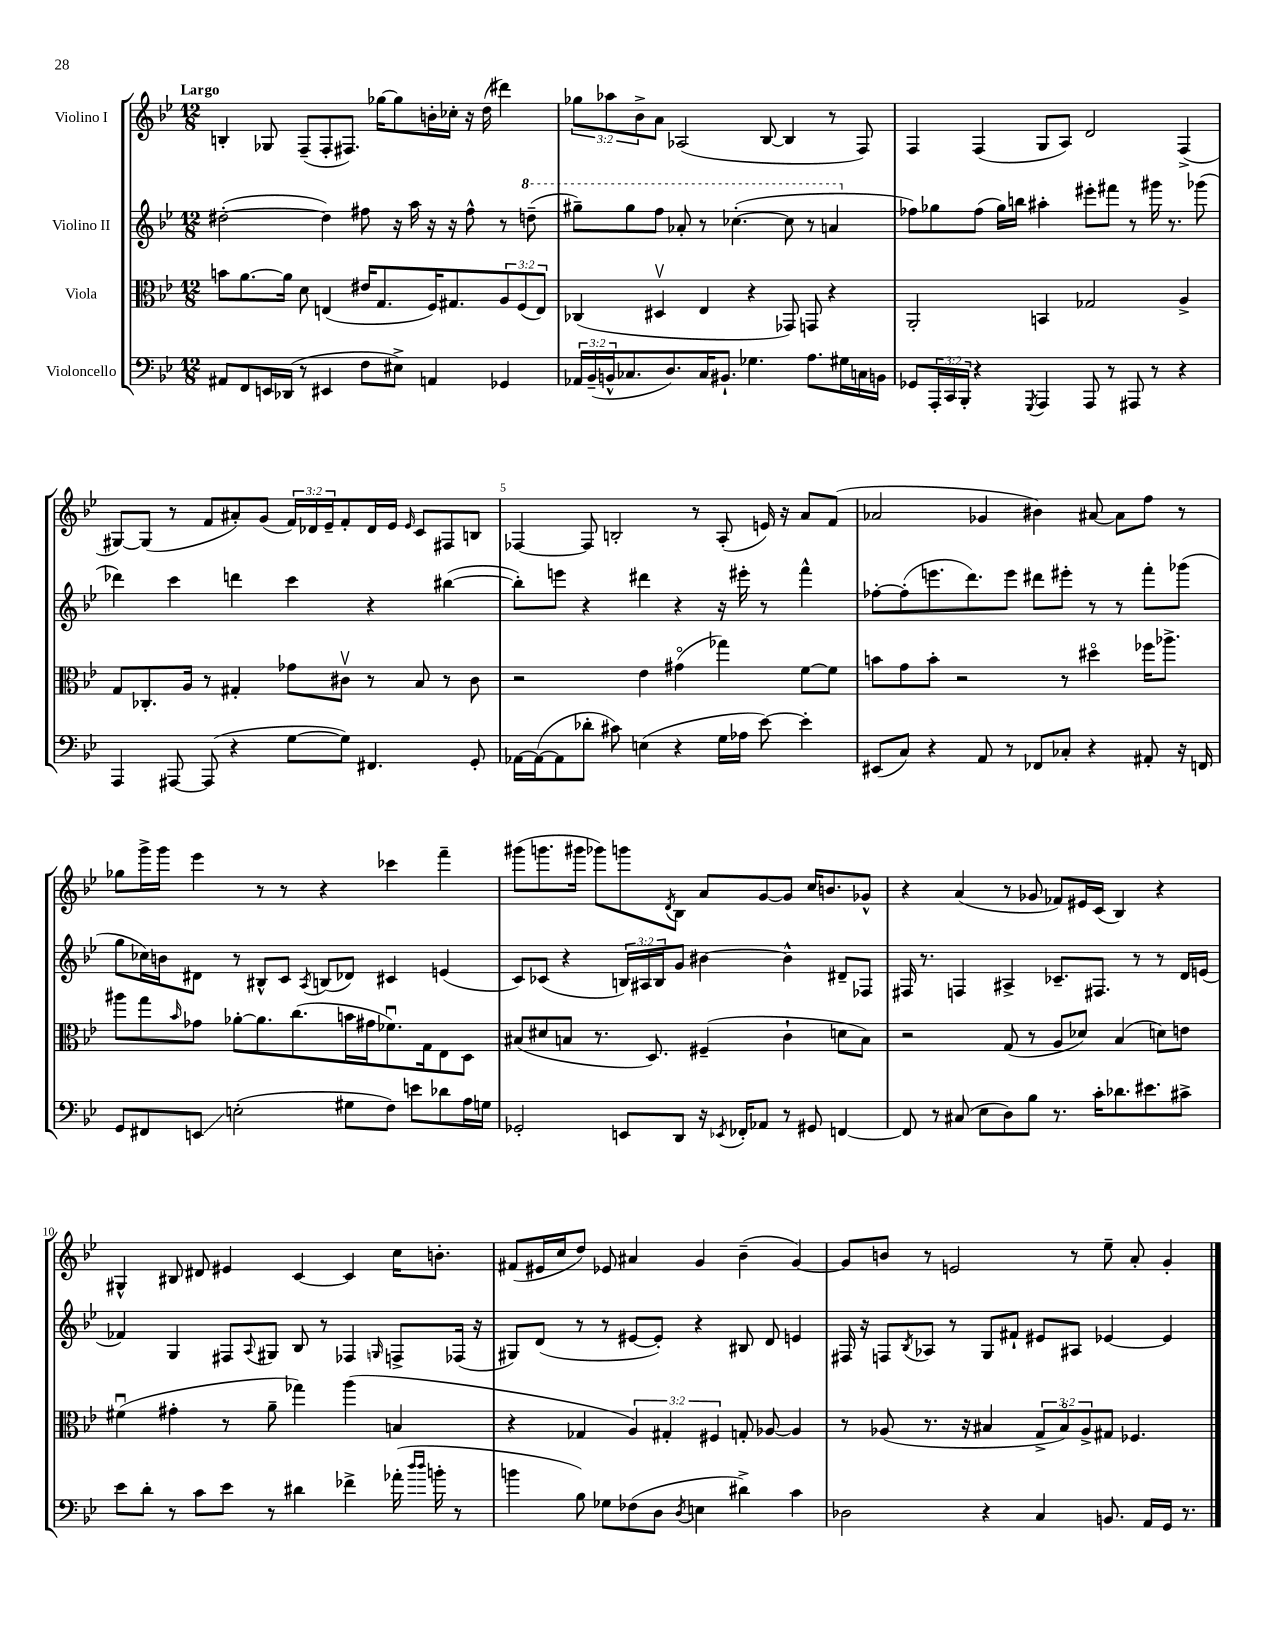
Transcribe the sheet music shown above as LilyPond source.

<<
\new StaffGroup <<
\new Staff = "s0" \with { instrumentName = "Violino I" } {
    \clef treble \key bes \major \numericTimeSignature \time 12/8 \override Staff.TupletNumber.text = #tuplet-number::calc-fraction-text \tempo "Largo"
    b4-. ges8 f8--( f8-. fis8.) ges''16~ ges''8 b'16-. ces''16-. r16 d''16( dis'''4) |
    \tuplet 3/2 { ges''8 aes''8 bes'8-> } a'8 aes2( bes8~ bes4 r8 f8) |
    f4 f4( g8 a8) d'2 f4->( |
    gis8~) gis8( r8 f'8 ais'8-.) g'8( \tuplet 3/2 { f'16) des'16 ees'16-- } f'8-. des'16 ees'16 \grace { ees'16 } c'8 fis8 b8 |
    fes4~ fes8 b2-. r8 a8-.( e'16) r16 a'8 f'8( |
    aes'2 ges'4 bis'4) ais'8~ ais'8 f''8 r8 |
    ges''8 g'''16-> g'''16 ees'''4 r8 r8 r4 ces'''4 f'''4-- |
    gis'''8( g'''8. gis'''16 ges'''8) g'''8 \acciaccatura { d'8 } bes8 a'8 g'8~ g'8 c''16 b'8. ges'8-^ |
    r4 a'4( r8 ges'8 fes'8) eis'16 c'16( bes4) r4 |
    gis4-^ bis8 dis'8 eis'4 c'4~ c'4 c''16 b'8.-. |
    fis'8( eis'16 c''16 d''8) ees'8 ais'4 g'4 bes'4--( g'4~) |
    g'8 b'8 r8 e'2 r8 ees''8-- a'8-. g'4-. \bar "|." |
}
\new Staff = "s1" \with { instrumentName = "Violino II" } {
    \clef treble \key bes \major \numericTimeSignature \time 12/8 \override Staff.TupletNumber.text = #tuplet-number::calc-fraction-text
    dis''2~-.( dis''4) fis''8 r16 a''16 r16 r16 fis''8-^ r8 \ottava #1 d'''!8--( |
    gis'''8--) gis'''8 f'''8 aes''8-. r8 ces'''4.~-.( ces'''8 r8 a''4 \ottava #0 |
    fes''8) ges''8 fes''8( ges''16) b''16 ais''4-. eis'''8-. fis'''8 r8 gis'''16 r8. ges'''8( |
    des'''4) c'''4 d'''4 c'''4 r4 bis''4~( |
    bis''8-.) e'''8 r4 dis'''4 r4 r16 eis'''16-. r8 f'''4-^ |
    fes''8~-. fes''8-.( e'''8. d'''8.) e'''8 dis'''8 eis'''8-. r8 r8 f'''8-. ges'''8( |
    g''8 ces''16) b'16 dis'8 r8 bis8-^ c'8 \acciaccatura { a8 } b8( des'8) cis'4 e'4( |
    c'8) ces'8( r4 \tuplet 3/2 { b16) ais16 b16 } g'8 bis'4~ bis'4-^ dis'8-- fes8 |
    fis16 r8. f4 ais4-> ces'8.-- fis8. r8 r8 d'16 e'16( |
    fes'4) g4 fis8 \appoggiatura { a8 } gis8 bes8 r8 fes4 \grace { g16 } f8-> fes16( r16 |
    gis8) d'8( r8 r8 eis'8~ eis'8-.) r4 bis8 d'8 e'4 |
    fis16 r16 f8 \acciaccatura { bes8 } aes8 r8 g8 fis'8-! eis'8 ais8 ees'4~ ees'4 \bar "|." |
}
\new Staff = "s2" \with { instrumentName = "Viola" } {
    \clef alto \key bes \major \numericTimeSignature \time 12/8 \override Staff.TupletNumber.text = #tuplet-number::calc-fraction-text
    b'8 a'8.~ a'16 d'8 e4( eis'16 g8. f16) gis8. \tuplet 3/2 { a8 f8( e8) } |
    ces4( dis4\upbow ees4 r4 ges,8) g,8 r4 |
    a,2-. b,4 ges2 a4-> |
    g8 ces8.-. a16 r8 gis4-. ges'8 cis'8\upbow r8 bes8 r8 cis'8 |
    r2 ees'4 gis'4\flageolet( ges''4) f'8~ f'8 |
    b'8 g'8 b'8-. r2 r8 dis''4\flageolet fes''16 aes''8.-> |
    ais''8 g''8 \grace { bes'16 } ges'8 aes'8~-. aes'8. c''8.( b'16 gis'16 fes'8.\downbow) g16 ees8 d8 |
    bis8( dis'8 b8 r8. d8.) fis4--( c'4-! d'8 b8) |
    r2 g8( r8 a8 des'8) bes4( d'8) e'8 |
    fis'4\downbow( gis'4-. r8 a'8-- ges''4) a''4( b4 |
    r4 ges4 \tuplet 3/2 { a4) gis4-. fis4 } g8-. aes8~ aes4 |
    r8 aes8( r8. r16 bis4 \tuplet 3/2 { g8-> bis8\flageolet) aes8-> } gis8 fes4. \bar "|." |
}
\new Staff = "s3" \with { instrumentName = "Violoncello" } {
    \clef bass \key bes \major \numericTimeSignature \time 12/8 \override Staff.TupletNumber.text = #tuplet-number::calc-fraction-text
    ais,8 f,8 e,16 des,16( r8 eis,4 f8 eis8->) a,4 ges,4 |
    \tuplet 3/2 { aes,16 bes,16--( b,16-^ } ces8. d8.) ces16 bis,8.-! ges4. a8. gis16 c16 b,16 |
    ges,8 \tuplet 3/2 { a,,16-. c,16 bes,,16-. } r4 \acciaccatura { g,,8 } a,,4 a,,8 r8 ais,,8 r8 r4 |
    a,,4 ais,,8~ ais,,8( r4 g8~ g8) fis,4. g,8-. |
    aes,16~ aes,16~( aes,8 des'8-. cis'8) e4( r4 g16 aes16 ees'8~) ees'4-. |
    eis,8( c8) r4 a,8 r8 fes,8 ces8-. r4 ais,8-. r16 f,16 |
    g,8 fis,8 e,8\glissando e2-.( gis8 f8) e'8 des'8 a16 g16 |
    ges,2-. e,8 d,8 r16 \acciaccatura { ees,8 } fes,16-. aes,8 r8 gis,8 f,4~ |
    f,8 r8 cis8( ees8 d8) bes8 r8. c'16-. des'8. eis'8. cis'8-> |
    ees'8 d'8-. r8 c'8 ees'8 r8 dis'4 fes'4-> aes'16-.( \grace { d''16 d''16 } b'16-. r8 |
    b'4 bes8) ges8 fes8( d8 \acciaccatura { d8 } e4 dis'4->) c'4 |
    des2 r4 c4 b,8. a,16 g,16 r8. \bar "|." |
}
>>
>>
\layout { \context { \Score \override BarNumber.break-visibility = ##(#f #t #t) barNumberVisibility = #(every-nth-bar-number-visible 5) } }
